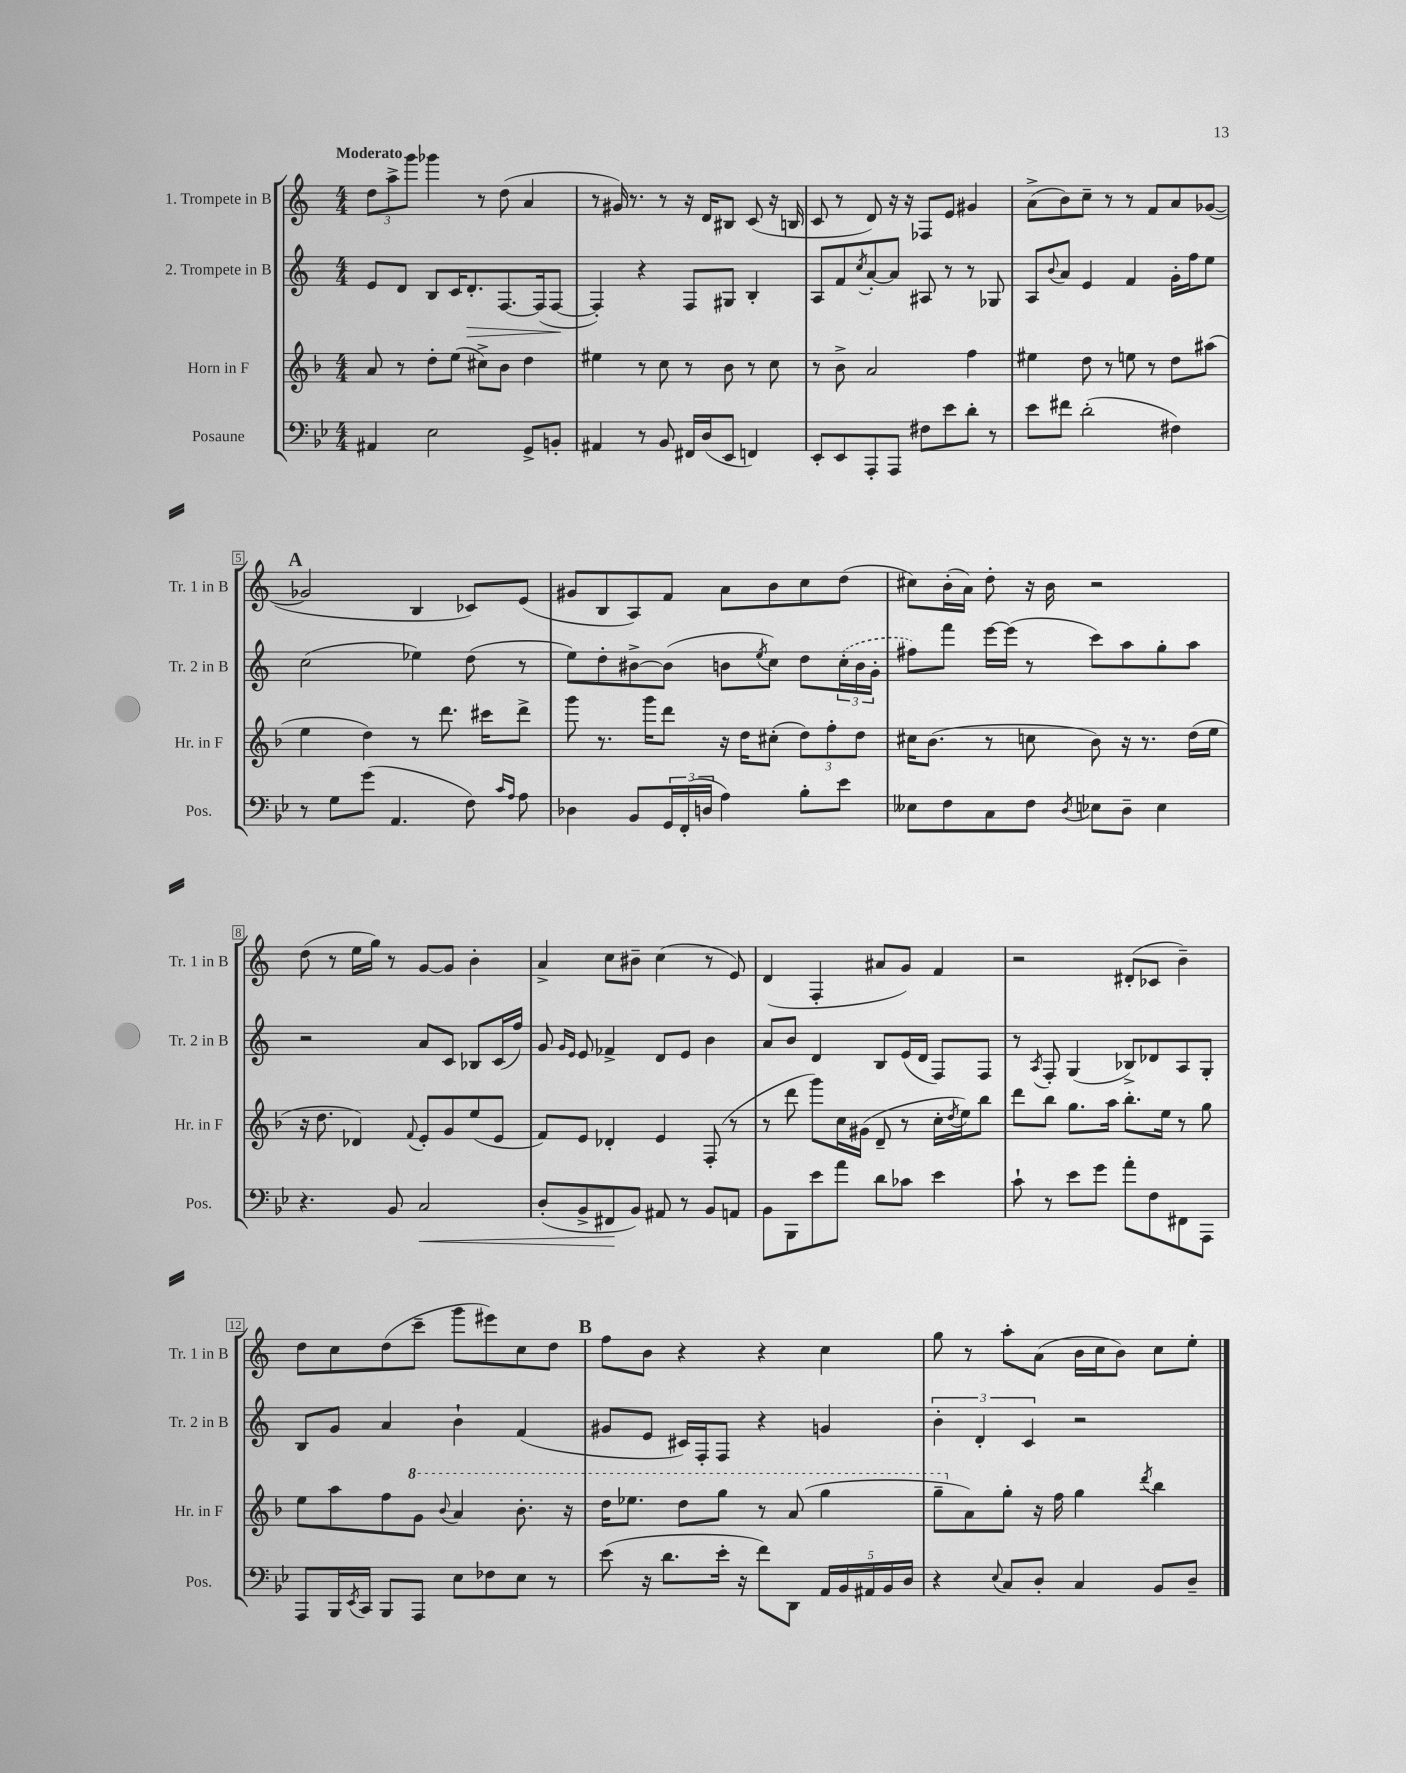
<<
\new StaffGroup <<
\new Staff = "s0" \with { instrumentName = "1. Trompete in B" shortInstrumentName = "Tr. 1 in B" } {
    \clef treble \key c \major \numericTimeSignature \time 4/4 \tempo "Moderato"
    \tuplet 3/2 { d''8 a''8-> g'''8 } ges'''4 r8 d''8( a'4 |
    r8 gis'16) r8. r8 r16 d'16 bis8 c'8( r16 b16 |
    c'8 r8 d'8) r16 r16 fes8 e'8 gis'4 |
    a'8->( b'8) c''8-- r8 r8 f'8 a'8 ges'8~( |
    \mark \markup { \bold "A" } ges'2 b4 ces'8) e'8( |
    gis'8 b8 a8) f'8 a'8 b'8 c''8 d''8( |
    cis''8) b'16-.( a'16) d''8-. r16 b'16 r2 |
    d''8( r8 e''16 g''16) r8 g'8~ g'8 b'4-. |
    a'4-> c''8 bis'8-- c''4( r8 e'8) |
    d'4( f4-. ais'8 g'8) f'4 |
    r2 dis'8-.( ces'8 b'4--) |
    d''8 c''8 d''8( c'''8-- g'''8 eis'''8) c''8 d''8 |
    \mark \markup { \bold "B" } f''8 b'8 r4 r4 c''4 |
    g''8 r8 a''8-. a'8( b'16 c''16 b'8) c''8 e''8-. \bar "|." |
}
\new Staff = "s1" \with { instrumentName = "2. Trompete in B" shortInstrumentName = "Tr. 2 in B" } {
    \clef treble \key c \major \numericTimeSignature \time 4/4
    e'8 d'8 b8 c'16 d'8.-.\> f8.~ f16( f8~\! |
    f4-.) r4 f8 gis8 b4-. |
    a8 f'8 \acciaccatura { c''8 } a'8~-. a'8 ais8 r8 r8 ges8 |
    a8 \appoggiatura { b'8 } a'8 e'4 f'4 g'16-. f''16 e''8 |
    \mark \markup { \bold "A" } c''2( ees''4) d''8( r8 |
    e''8) d''8-. bis'8~-> bis'8( b'8 \acciaccatura { e''8 } c''8) d''8 \tuplet 3/2 { \once \slurDashed c''16-.( b'16 g'16-. } |
    fis''8) f'''8 e'''16~ e'''16( r8 c'''8) a''8 g''8-. a''8 |
    r2 a'8 c'8 bes8 c'16( f''16) |
    g'8 \grace { g'16 e'16 } e'8 fes'4-> d'8 e'8 b'4 |
    a'8 b'8 d'4 b8 e'16( d'16 f8) f8 |
    r8 \acciaccatura { a8 } f8-. g4( bes8->) des'8 a8 g8-. |
    b8 g'8 a'4 b'4-! f'4( |
    \mark \markup { \bold "B" } gis'8 e'8 cis'16) f16-. f8 r4 g'4 |
    \tuplet 3/2 { b'4-. d'4-. c'4 } r2 \bar "|." |
}
\new Staff = "s2" \with { instrumentName = "Horn in F" shortInstrumentName = "Hr. in F" } {
    \clef treble \key f \major \numericTimeSignature \time 4/4
    a'8 r8 d''8-. e''8( cis''8->) bes'8 d''4 |
    eis''4 r8 c''8 r8 bes'8 r8 c''8 |
    r8 bes'8-> a'2 f''4 |
    eis''4 d''8 r8 e''8 r8 d''8 ais''8( |
    \mark \markup { \bold "A" } e''4 d''4) r8 d'''8. cis'''16 d'''8-> |
    g'''8 r8. g'''16 d'''8 r16 d''16 cis''8-.( \tuplet 3/2 { d''8) f''8-. d''8 } |
    cis''16 bes'8.( r8 c''8 bes'8) r16 r8. d''16( e''16 |
    r16 d''8. des'4) \appoggiatura { f'8 } e'8-. g'8 e''8( e'8 |
    f'8) e'8 des'4-. e'4 f8-.( r8 |
    r8 d'''8 g'''8) c''16 gis'16( d'8-- r8 c''16-. \acciaccatura { d''8 } e''16) bes''8 |
    d'''8 bes''8 g''8. a''16 bes''8.-. e''16 r8 g''8 |
    e''8 a''8 f''8 \ottava #1 g''8 \appoggiatura { bes''8 } a''4 bes''8.-. r16 |
    \mark \markup { \bold "B" } d'''16 ees'''8. d'''8 g'''8 r8 a''8( g'''4 |
    g'''8-- \ottava #0 a'8) g''8-. r16 f''16 g''4 \acciaccatura { d'''8 } bes''4 \bar "|." |
}
\new Staff = "s3" \with { instrumentName = "Posaune" shortInstrumentName = "Pos." } {
    \clef bass \key bes \major \numericTimeSignature \time 4/4
    ais,4 ees2 g,8-> b,8-. |
    ais,4 r8 bes,8 fis,16 d16( ees,8 f,4) |
    ees,8-. ees,8 a,,8-. a,,8 fis8 ees'8 d'8-. r8 |
    ees'8 fis'8 d'2-.( fis4) |
    \mark \markup { \bold "A" } r8 g8 g'8( a,4. f8) \grace { c'16 a16 } a8 |
    des4 bes,8 \tuplet 3/2 { g,16 f,16-.( d16 } a4) bes8-. ees'8 |
    eeses8 f8 c8 f8 \acciaccatura { d8 } ees8 d8-- ees4 |
    r4. bes,8 c2\< |
    d8-.( bes,8-> fis,8\! bes,8) ais,8 r8 bes,8 a,8 |
    bes,8 bes,,8 ees'8 a'8 d'8 ces'8 ees'4 |
    c'8-! r8 ees'8 g'8 a'8-. f8 fis,8 a,,8 |
    a,,8 bes,,16 \acciaccatura { ees,8 } c,16 bes,,8 a,,8 ees8 fes8 ees8 r8 |
    \mark \markup { \bold "B" } ees'8( r16 d'8. ees'16-. r16 f'8) d,8 \tuplet 5/4 { a,16 bes,16 ais,16 bes,16 d16 } |
    r4 \appoggiatura { ees8 } c8 d8-. c4 bes,8 d8-- \bar "|." |
}
>>
>>
\layout { \context { \Score \override BarNumber.stencil = #(make-stencil-boxer 0.1 0.3 ly:text-interface::print) } }
